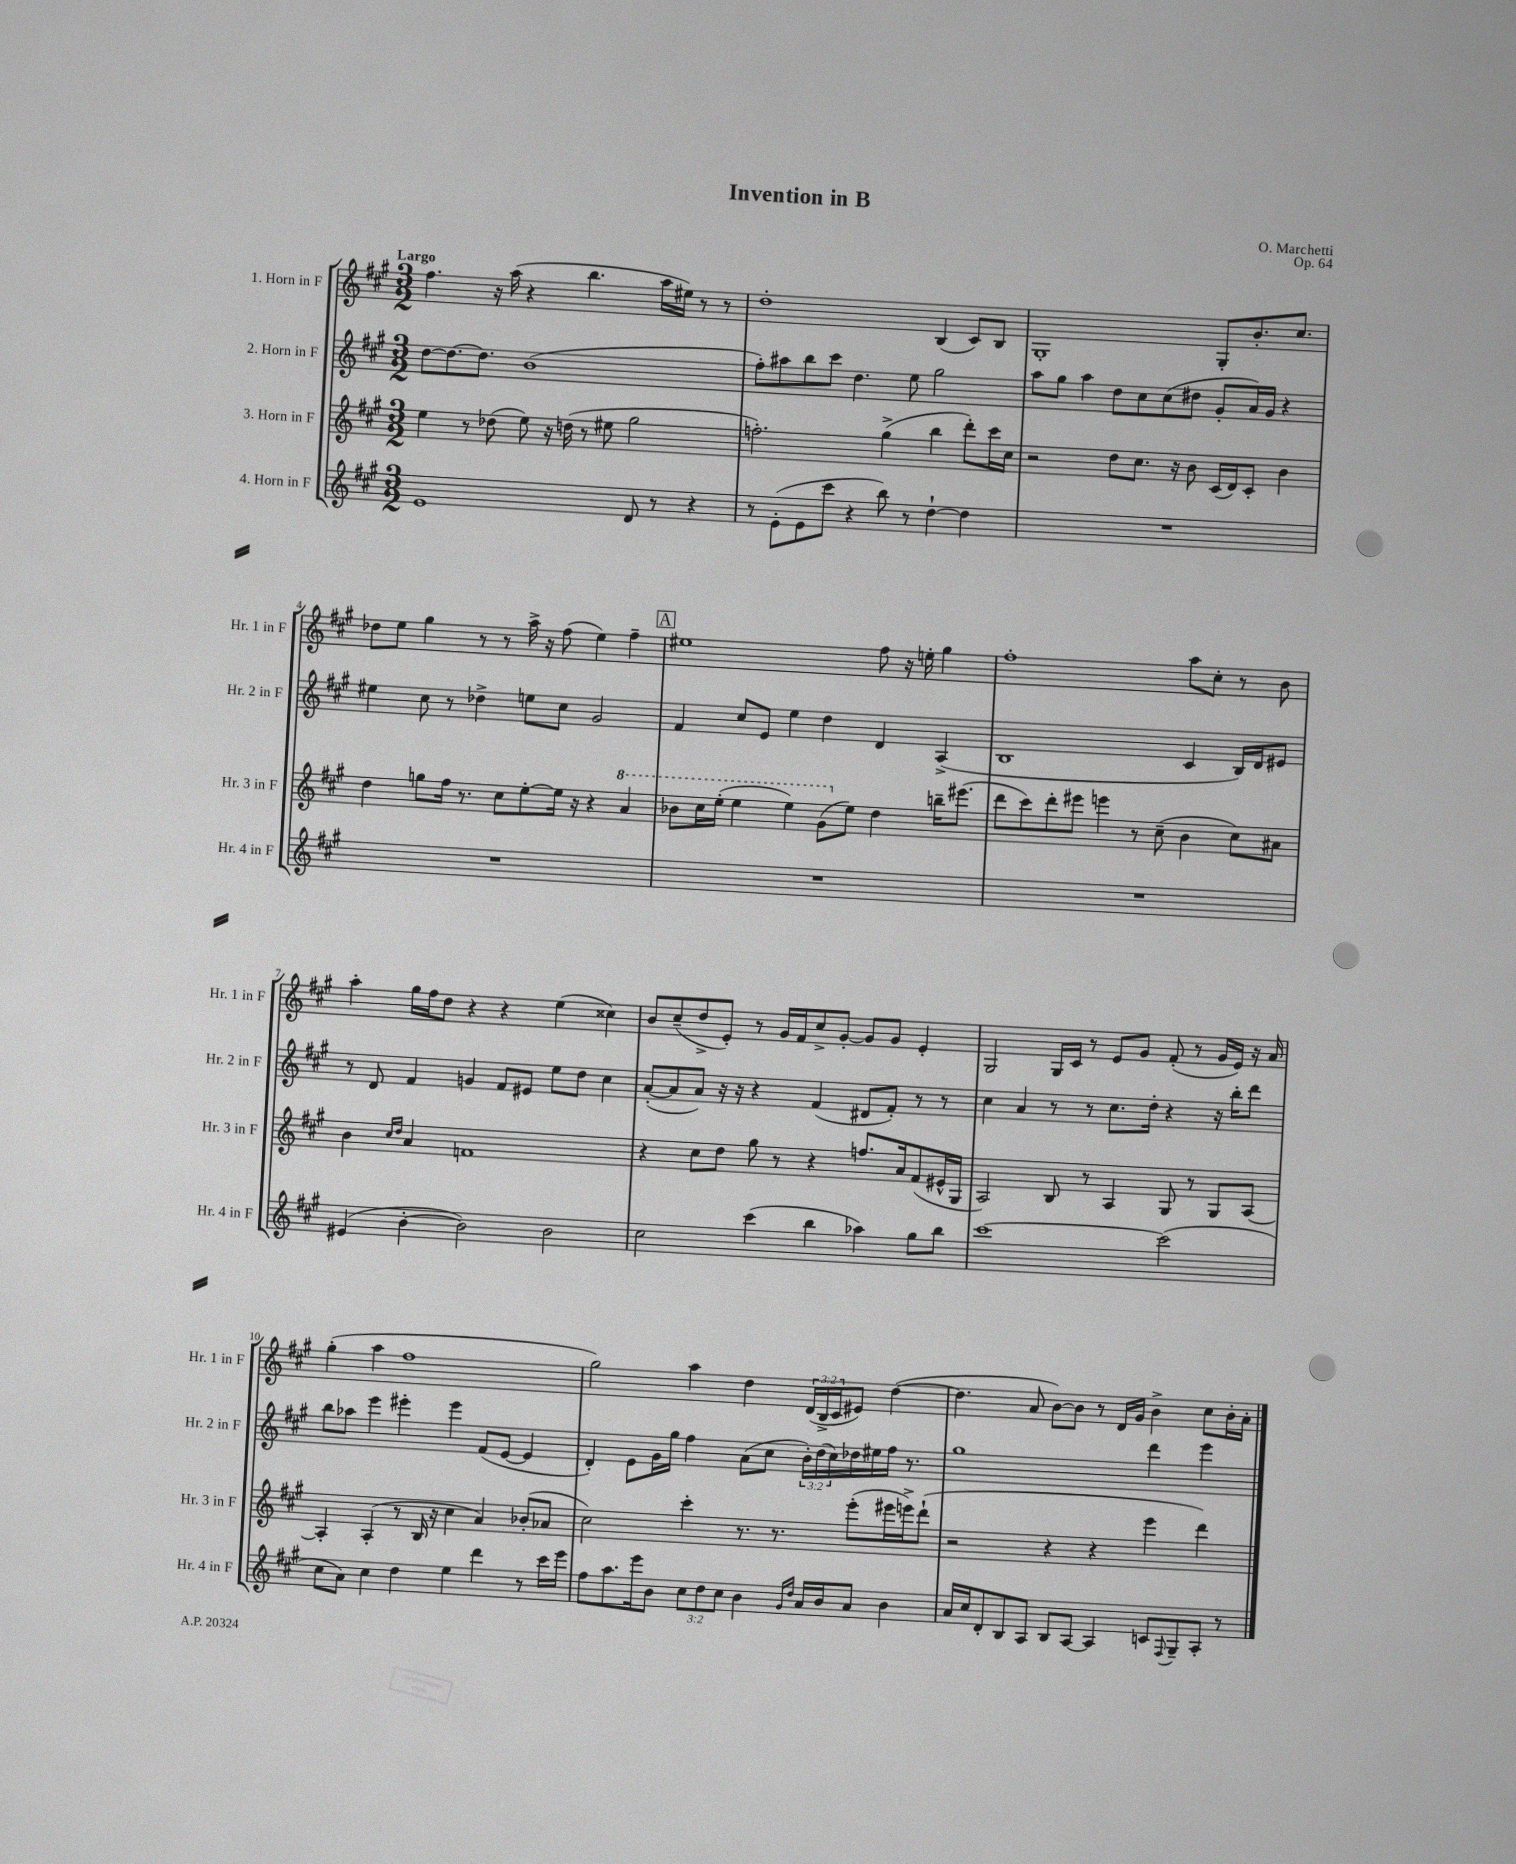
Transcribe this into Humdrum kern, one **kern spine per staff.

**kern	**kern	**kern	**kern
*part4	*part3	*part2	*part1
*staff4	*staff3	*staff2	*staff1
*I"4. Horn in F	*I"3. Horn in F	*I"2. Horn in F	*I"1. Horn in F
*I'Hr. 4 in F	*I'Hr. 3 in F	*I'Hr. 2 in F	*I'Hr. 1 in F
*clefG2	*clefG2	*clefG2	*clefG2
*k[f#c#g#]	*k[f#c#g#]	*k[f#c#g#]	*k[f#c#g#]
*M3/2	*M3/2	*M3/2	*M3/2
=1	=1	=1	=1
!	!	!	!LO:TX:a:B:t=Largo
1e	4ee\	[8dd\L	4.ff#\
.	.	8.dd\_	.
.	8r	.	.
.	.	8.dd\J]	.
.	(8dd-X\	.	16r
.	.	.	(16aa\
.	8ee\)	(1b	4r
.	16r	.	.
.	(16ddn\	.	.
.	8r	.	4.bb\
.	8ee#X\	.	.
8d/	2gg#\	.	.
8r	.	.	16aa\LL
.	.	.	16ee#X\JJ)
4r	.	.	8r
.	.	.	8r
=2	=2	=2	=2
8r	2.ffn'\)	8ff#'\L)	1dd'
(8e'\L	.	8aa#X\	.
8e\	.	8bb\	.
8ccc#\J	.	8ccc#\J	.
4r	.	4.dd\	.
8bb\)	(4gg#^\	.	.
8r	.	8ee\	.
[4dd`\	4bb\	2gg#\	(4B/
4dd\]	8ddd'\L)	.	8c#/L)
.	16ccc#\L	.	8B/J
.	16cc#\JJ	.	.
=3	=3	=3	=3
1.r	2r	8aa\L	1G#'
.	.	8gg#\J	.
.	.	4aa\	.
.	8dd\L	8dd\L	.
.	8.cc#\J	8cc#\	.
.	.	(8cc#\	.
.	16r	.	.
.	8b\	8dd#X\J	.
.	(16c#/LL	8g#'/L	8G#'/L
.	16d/J)	.	.
.	8c#'/J	16a/L)	8.b'/
.	.	16g#/JJ	.
.	4b\	4r	.
.	.	.	8.cc#/J
!!LO:LB:g=z
=4	=4	=4	=4
1.r	4dd\	4ee#X\	8dd-X\L
.	.	.	8ee\J
.	8ggn\L	8cc#\	4gg#\
.	16ff#\Jk	8r	.
.	8.r	.	.
.	.	4dd-X^\	8r
.	8cc#\L	.	8r
.	[8ee'\	8een\L	16aa^\
.	.	.	16r
.	16ee\Jk]	8cc#\J	(8ff#\
.	16r	.	.
.	4r	2g#/	4ee\)
*	*8va	*	*
.	4aa/	.	4ff#~\
!!LO:REH:place=s1:t=A
=5	=5	=5	=5
1.r	8bb-X\L	4f#/	1ee#X
.	16ccc#\L	.	.
.	(16eee'\JJ	.	.
.	4eee\	8cc#/L	.
.	.	8e/J	.
.	4eee\)	4ee\	.
.	(8gg#\L	4dd\	.
*	*X8va	*	*
.	8ee\J)	.	.
.	4dd\	4d/	8ff#\
.	.	.	16r
.	.	.	16een'\
.	16bbn~\KL	(4A^/	4gg#\
.	(8.eee#X\J	.	.
=6	=6	=6	=6
1.r	8ddd\L	1B	1ff#'
.	8ccc#\)	.	.
.	8ddd'\	.	.
.	8eee#X\J	.	.
.	4eeen\	.	.
.	8r	.	.
.	(8cc#~\	.	.
.	4b\	4c#/	8aa\L
.	.	.	8cc#'\J
.	8cc#\L)	16B/LL)	8r
.	.	16d/J	.
.	8a#X\J	8e#X/J	8b\
!!LO:LB:g=z
=7	=7	=7	=7
(4e#X/	4b\	8r	4aa'\
.	.	8d/	.
.	16qqcc#/LL	.	.
.	16qqdd/JJ	.	.
[4b'\	4a/	4f#/	16gg#\LL
.	.	.	16ff#\J
.	.	.	8dd\J
2b\])	1fn	4gn/	4r
.	.	8f#/L	4r
.	.	8e#X/J	.
2b\	.	8ee\L	(4ee\
.	.	8dd\J	.
.	.	4cc#\	4cc##X\)
=8	=8	=8	=8
2cc#\	4r	([8a'/L	8b/L
.	.	8a/]	(8cc#~/
.	8cc#\L	8a/J)	8dd^/
.	8dd\J	16r	8e'/J)
.	.	16r	.
(4ccc#\	8gg#\	4r	8r
.	8r	.	16g#/LL
.	.	.	16f#/J
4bb\	4r	(4f#/	8cc#^/
.	.	.	[8g#'/J
4aa-X\)	8.ffn/L	8d#X/L	8g#/L]
.	.	8f#'/J)	8g#/J
.	16a/k	.	.
8gg#\L	(8f#/	8r	4e'/
8bb\J	16e#X^^/L	8r	.
.	16G#/JJ	.	.
=9	=9	=9	=9
[1ccc#	2A/)	4cc#\	2G#/
.	.	4a/	.
.	8B/	8r	16G#/LL
.	.	.	16c#/JJ
.	8r	8r	8r
.	4A/	8.cc#\L	8e/L
.	.	.	8g#/J
.	.	16dd'\Jk	.
(2ccc#\]	8G#/	4r	(8f#'/
.	8r	.	8r
.	8G#/L	16r	16g#/LL
.	.	16bb'\KL	16e/JJ)
.	[8A/J	8ddd\J	16r
.	.	.	16a/
!!LO:LB:g=z
=10	=10	=10	=10
8cc#\L	4A'/]	8bb\L	(4gg#'\
8a\J)	.	8aa-X\J	.
4cc#\	(4A'/	4eee\	4aa\
4dd\	8r	4eee#X'\	1ff#
.	16B/	.	.
.	16r	.	.
4ee\	4cc#\	4eee#\	.
4ddd\	4a/)	(8f#/L	.
.	.	[8e/J	.
8r	(8b-X'/L	4e/]	.
16ccc#\LL	8a-X/J	.	.
16eee\JJ	.	.	.
=11	=11	=11	=11
8ff#\L	2cc#\)	4d'/)	2gg#\)
8.aa\	.	.	.
.	.	8e\L	.
16eee\k	.	.	.
8b\J	.	16g#\L	.
.	.	16gg#\JJ	.
12cc#\L	4ccc#'\	4ff#\	4aa\
12dd\	.	.	.
12cc#\J	.	.	.
4b\	8.r	(8a\L	4dd\
.	.	8cc#\J	.
.	8.r	.	.
16qqg#/LL	.	.	.
16qqdd/JJ	.	.	.
16a/LL	.	24b'\LL)	(24d/LL
.	.	(24dd\	24B^/
16b/J	.	.	.
.	.	24cc#\)	24c#/J
8a/J	(8eee'\L	16dd-X\	8e#X/J)
.	.	16ee#X\	.
4b\	16eee#X\L	16ff#\JJ	([4dd\
.	16eeen^\J)	8.r	.
.	(8ddd`\J	.	.
=12	=12	=12	=12
16a/LL	2r	1gg#	4.dd\]
16cc#/J	.	.	.
8d'/	.	.	.
8B/	.	.	.
8A/J	.	.	8a/
8B/L	4r	.	[8b\L)
[8A/J	.	.	8b\J]
4A/]	4r	.	8r
.	.	.	16d/LL
.	.	.	16g#/JJ
8cn/L	4eee\	4ddd\	4b^\
8qqF#/	.	.	.
8G#~/	.	.	.
8A'/J	4ddd\)	4eee\	8cc#\L
8r	.	.	16b'\L
.	.	.	16a'\JJ
==	==	==	==
*-	*-	*-	*-
